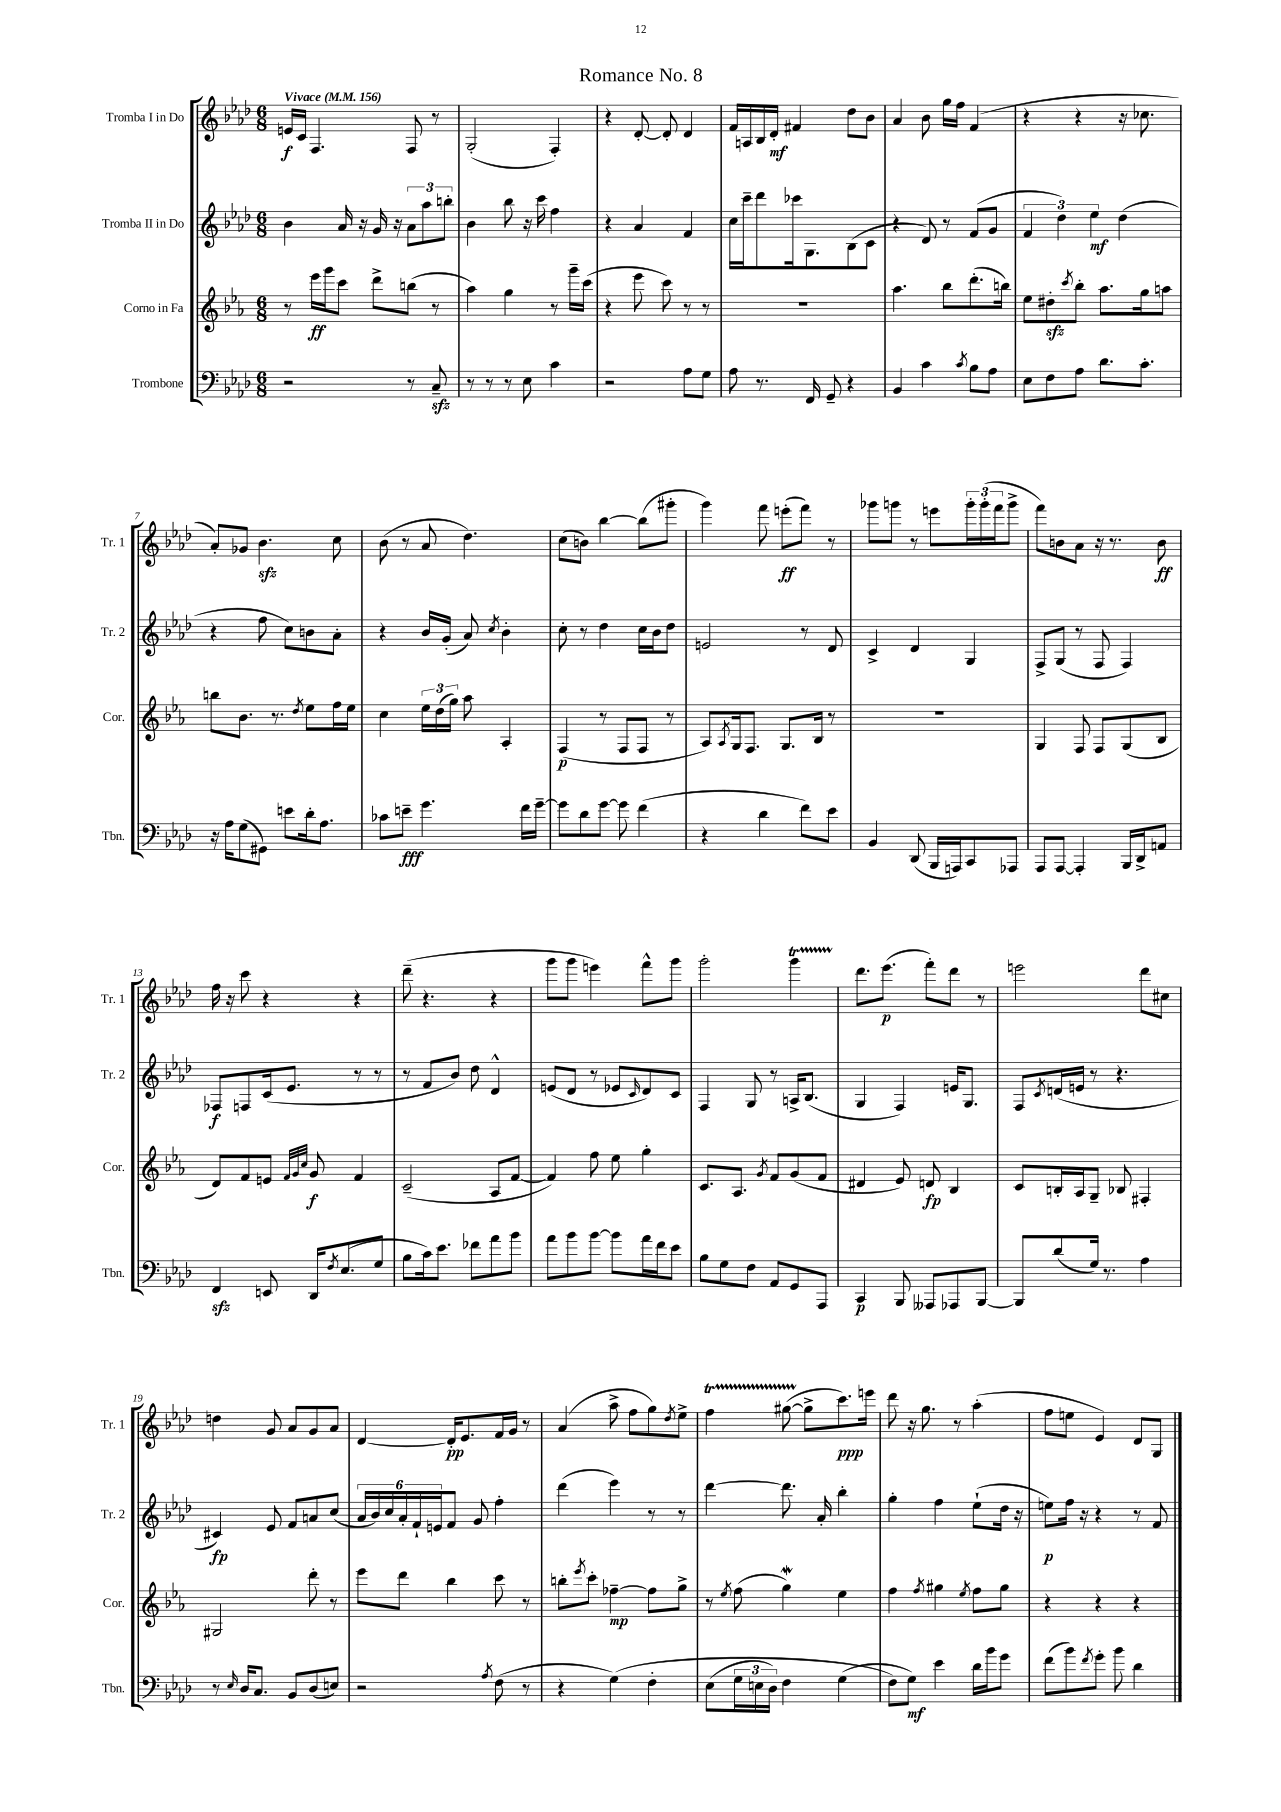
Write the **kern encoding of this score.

**kern	**kern	**kern	**kern
*staff4	*staff3	*staff2	*staff1
*clefF4	*clefG2	*clefG2	*clefG2
*k[b-e-a-d-]	*k[b-e-a-]	*k[b-e-a-d-]	*k[b-e-a-d-]
*M6/8	*M6/8	*M6/8	*M6/8
*MM156	*MM156	*MM156	*MM156
2r	8r	4b-	16e
.	.	.	16c
.	16eee-	.	4.F
.	16ggg	.	.
.	8ccc	16a-	.
.	.	16r	.
.	8ddd^	16g	.
.	.	16r	.
8r	(8bb	12a-	8F
.	.	12aa-	.
8C~	8r	.	8r
.	.	12bb'	.
=	=	=	=
8r	4aa-)	4b-	(2G'
8r	.	.	.
8r	4gg	8bb-	.
8E-	.	16r	.
.	.	16ccc	.
4c	8r	4ff	4F')
.	16ggg~	.	.
.	(16ccc	.	.
=	=	=	=
2r	4r	4r	4r
.	8eee-	4a-	[8d-'
.	8ccc)	.	8d-']
8A-	8r	4f	4d-
8G	8r	.	.
=	=	=	=
8A-	2.r	16cc	16f
.	.	16ccc~	16A
8.r	.	8ddd-	16B-
.	.	.	16d-'
.	.	16ccc-	4f#
16FF	.	8.G	.
8GG~	.	.	.
4r	.	(8B-	8dd-
.	.	8c	8b-
=	=	=	=
4BB-	4.aa-	4r	4a-
4c	.	8d-)	8b-
.	8bb-	8r	16gg
.	.	.	16ff
8qc	.	.	.
8B-	(8.ddd'	(8f	(4f
8A-	.	8g	.
.	16bb)	.	.
=	=	=	=
8E-	8ee-	6f	4r
8F	8dd#'	.	.
.	.	6dd-)	.
.	8qccc	.	.
8A-	8bb-'	.	4r
.	.	6ee-	.
8.d-	8.aa-	.	.
.	.	(4dd-	16r
8.c'	16gg	.	8.cc-
.	8aa	.	.
=	=	=	=
16r	8bb	4r	8a-')
16A-	.	.	.
(8G	8.b-	.	8g-
8GG#)	.	8ff	4.b-
.	8.r	.	.
8e	.	8cc)	.
.	8qdd	.	.
16d-'	8ee-	8b	.
8.A-	.	.	.
.	16ff	8a-'	8cc
.	16ee-	.	.
=	=	=	=
8c-	4cc	4r	(8b-
8e~	.	.	8r
4.g	24ee-	16b-	8a-
.	(24dd	.	.
.	.	(16g'	.
.	24gg)	.	.
.	8aa-	8a-)	4.dd-)
.	.	8qcc	.
.	4A-'	4b-'	.
16f	.	.	.
[16g~	.	.	.
=	=	=	=
8g]	(4F	8cc'	(8cc
8d-	.	8r	8b)
[8g	8r	4dd-	[4bb-
8g]	8F	.	.
(4f	8F	16cc	(8bb-]
.	.	16b-	.
.	8r	8dd-	8ggg#'
=	=	=	=
4r	8A-)	2e	4ggg)
.	8qA-	.	.
.	16G	.	.
.	8.F	.	.
4d-	.	.	8fff
.	8.G	.	(8eee'
8f)	.	8r	8fff)
.	16B-	.	.
8e-	8r	8d-	8r
=	=	=	=
4BB-	2.r	4c^	8ggg-
.	.	.	8ggg
(8DD-	.	4d-	8r
16BBB-	.	.	8eee
16AAA)	.	.	.
8CC	.	4G	24ggg'
.	.	.	(24ggg'
.	.	.	24fff
8AAA-	.	.	8ggg^
=	=	=	=
8AAA-	4G	8F^	8fff)
[8AAA-	.	(8G	8b
4AAA-']	8F	8r	8a-
.	8F	8F	16r
.	.	.	8.r
16BBB-	(8G	4F)	.
16DD-^	.	.	.
8AA	8B-	.	8b
=	=	=	=
4FF	8d)	8F-	16ff
.	.	.	16r
.	8f	8F	8ccc
8EE	8e	(16c	4r
.	.	8.e-	.
.	32qqf	.	.
.	32qqg	.	.
.	32qqcc	.	.
16DD-	8g	.	.
8qF	.	.	.
(8.E-	.	.	.
.	4f	8r	4r
8G	.	8r	.
=	=	=	=
8B-	(2c~	8r	(8ddd-~
16c)	.	8f	4.r
8.e-	.	.	.
.	.	8b-)	.
8f-	.	8dd-	.
8a-	8A-	4d-^^	4r
8b-	[8f	.	.
=	=	=	=
8a-	4f])	(8e	8ggg
8b-	.	8d-	8ggg
[8b-	8ff	8r	4eee)
8b-]	8ee-	8e-	.
.	.	16qqc	.
16a-	4gg'	8d-)	8fff^^
16f	.	.	.
8e-	.	8c	8ggg
=	=	=	=
8B-	8.c	4F	2ggg'
8G	.	.	.
.	8.A-	.	.
8F	.	8G	.
.	8qg	.	.
8AA-	8f	8r	.
8GG	(8g	16A^	4ggg
.	.	(8.B-	.
8AAA-	8f	.	.
=	=	=	=
4CC	4d#	4G	8.ddd-
.	.	.	(8.eee-
8BBB-	8e-)	4F)	.
8AAA--	8d	.	8fff')
8AAA-	4B-	16e	8ddd-
.	.	8.G	.
[8BBB-	.	.	8r
=	=	=	=
8BBB-]	8c	8F	2eee
.	.	8qc	.
(8d-	16B'	(16d	.
.	16A-	16e	.
16G)	8G~	8r	.
8.r	.	.	.
.	8B-	4.r	.
4A-	4F#'	.	8ddd-
.	.	.	8cc#
=	=	=	=
8r	2G#	4c#)	4dd
16qqE-	.	.	.
16D-	.	.	.
8.C	.	.	.
.	.	8e-	8g
8BB-	.	8f	8a-
(8D-	8ddd'	8a	8g
8E)	8r	(8cc	8a-
=	=	=	=
2r	8eee-	24a-	[4d-
.	.	24b-)	.
.	.	24cc	.
.	8ddd	24a-'	.
.	.	24f`	.
.	.	24e	.
.	4bb-	8f	16d-']
.	.	.	8.e-
.	.	8g	.
8qA-	.	.	.
(8F	8ccc	4ff'	16f
.	.	.	16g
8r	8r	.	8r
=	=	=	=
4r	8bb'	(4ddd-	(4a-
.	8qeee-	.	.
.	8ccc'	.	.
&(4G)	[4ff-~	4eee-)	8aa-^
.	.	.	8ff
4F'	8ff-]	8r	8gg)
.	.	.	8qdd-
.	8gg^	8r	8ee-^
=	=	=	=
(8E-	8r	[4ddd-	4ff
.	8qee-	.	.
24G	(8ff	.	.
24E	.	.	.
24D-)	.	.	.
4F	4gg)	8.ddd-]	([8gg#
.	.	.	8gg#^]
.	.	16a-'	.
(4G	4ee-	4bb-'	8.ccc)
.	.	.	16eee
=	=	=	=
8F&)	4ff	4gg'	8ddd-
8G)	.	.	16r
.	.	.	8.gg
.	8qff	.	.
4e-	4gg#	4ff	.
.	.	.	8r
.	8qee-	.	.
16d-	8ff	(8ee-`	(4aa-'
16b-	.	.	.
8g	8gg#	16dd-	.
.	.	16r	.
=	=	=	=
(8f	4r	8ee)	8ff
8b-)	.	16ff	8ee
.	.	16r	.
8qf	.	.	.
8g'	4r	4r	4e-)
8b-	.	.	.
4d-	4r	8r	8d-
.	.	8f	8G
==	==	==	==
*-	*-	*-	*-
